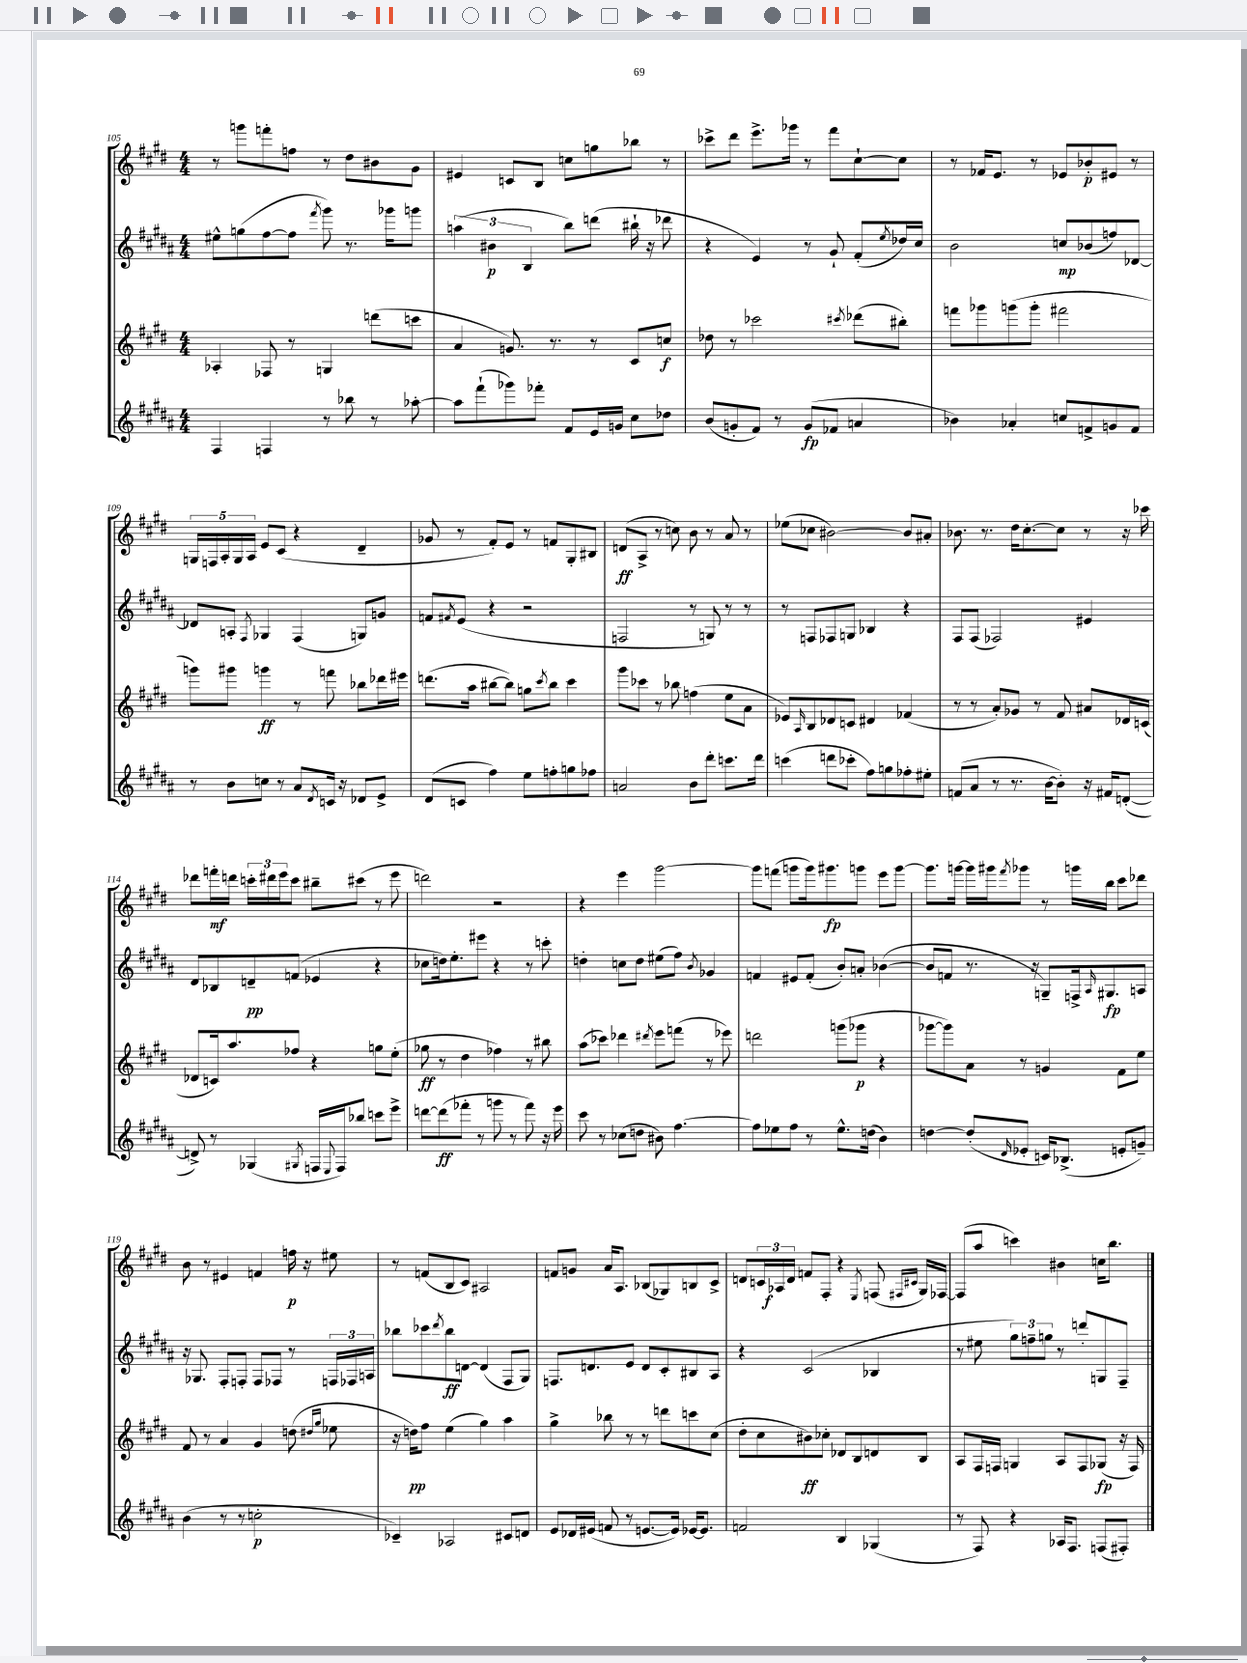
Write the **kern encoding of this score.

**kern	**dynam	**kern	**dynam	**kern	**dynam	**kern	**dynam
*part4	*part4	*part3	*part3	*part2	*part2	*part1	*part1
*staff4	*staff4	*staff3	*staff3	*staff2	*staff2	*staff1	*staff1
*clefG2	*	*clefG2	*	*clefG2	*	*clefG2	*
*k[f#c#g#d#a#]	*	*k[f#c#g#d#]	*	*k[f#c#g#d#a#]	*	*k[f#c#g#d#]	*
*M4/4	*	*M4/4	*	*M4/4	*	*M4/4	*
=105	=105	=105	=105	=105	=105	=105	=105
4F#/	.	4A-X'/	.	8ee#X^^\L	.	8r	.
.	.	.	.	(8ggn\	.	8gggn\L	.
4Fn/	.	8F-X/	.	[8ff#\	.	8fffn'\	.
.	.	8r	.	8ff#\J]	.	8ffn\J	.
.	.	.	.	8qfff#/	.	.	.
8r	.	4Gn/	.	8ggg#\)	.	8r	.
8bb-X\	.	.	.	8.r	.	8dd#\L	.
8r	.	(8dddn\L	.	.	.	8b#X\	.
.	.	.	.	16ggg-X\KL	.	.	.
[8aa-X'\	.	8cccn\J	.	8gggn\J	.	8g#\J	.
=106	=106	=106	=106	=106	=106	=106	=106
8aa-\L]	.	4a/	.	(6aan\	.	4e#X/	.
(8fff#`\	.	.	.	.	.	.	.
.	.	.	.	6b#X\	p	.	.
8ggg-X\)	.	8.gn/)	.	.	.	8cn/L	.
.	.	.	.	6B/	.	.	.
8fff-X'\J	.	.	.	.	.	8B/J	.
.	.	8.r	.	.	.	.	.
8f#/L	.	.	.	8bb\L)	.	8ccn\L	.
16e/L	.	8r	.	(8dddn\J	.	8ggn\	.
16gn/JJ	.	.	.	.	.	.	.
8cc#\L	.	8c#/L	.	16bb#X`\	.	8bb-X\J	.
.	.	.	.	16r	.	.	.
8dd-X\J	.	8ccn/J	f	8ddd-X\	.	8r	.
=107	=107	=107	=107	=107	=107	=107	=107
(8b/L	.	8dd-X\	.	4r	.	8ccc-X^\L	.
8gn'/	.	8r	.	.	.	8ddd#\J	.
8f#/J)	.	2ccc-X\	.	4e/)	.	8.eee^\L	.
8r	.	.	.	.	.	.	.
.	.	.	.	.	.	16ggg-X\Jk	.
(8g/L	fp	.	.	8r	.	8r	.
8f-X/J	.	.	.	8g#`/	.	8fff#\L	.
.	.	8qccc#X/	.	.	.	.	.
4an/	.	(8ddd-X\L	.	(8f#'/L	.	[8cc#`\	.
.	.	.	.	8qee/	.	.	.
.	.	8bb#X'\J)	.	16dd-X/L)	.	8cc#\J]	.
.	.	.	.	16cc#/JJ	.	.	.
=108	=108	=108	=108	=108	=108	=108	=108
4b-X\)	.	8fffn\L	.	2b\	.	8r	.
.	.	8ggg-X\	.	.	.	16f-X/KL	.
.	.	.	.	.	.	8.e/J	.
4a-X'/	.	(8gggn\	.	.	.	.	.
.	.	8ggg'\J	.	.	.	8r	.
8ccn/L	.	2fff#X\	.	8ccn/L	mp	8e-X/L	.
8fn^/	.	.	.	(8b-X/	.	8b-X'/	p
8gn/	.	.	.	8ffn/)	.	8e#X/J	.
8f/J	.	.	.	[8d-X/J	.	8r	.
!!LO:LB:g=z
=109	=109	=109	=109	=109	=109	=109	=109
8r	.	8gggn\L)	.	8d-X/L]	.	20Gn/LL	.
.	.	.	.	.	.	20Fn/	.
.	.	.	.	.	.	20A'/	.
8b\L	.	8ggg#X\J	.	8An'/J	.	.	.
.	.	.	.	.	.	20G/	.
.	.	.	.	.	.	20A/JJ	.
.	.	.	.	8qF#/	.	.	.
8ccn\J	.	4gggn\	ff	4G-X/	.	8e/L	.
8r	.	.	.	.	.	(8c#/J	.
8a#/L	.	8r	.	(4F#/	.	4r	.
8qd#/	.	.	.	.	.	.	.
16cn/Jk	.	8fffn\	.	.	.	.	.
16r	.	.	.	.	.	.	.
8d-X/L	.	8bb-X\L	.	8Gn/L)	.	4d#~/	.
8e^/J	.	16ddd-X\L	.	8gn/J	.	.	.
.	.	16eee#X\JJ	.	.	.	.	.
=110	=110	=110	=110	=110	=110	=110	=110
(8d#/L	.	(8.dddn\L	.	8fn/L	.	8g-X/	.
.	.	.	.	8qf#X/	.	.	.
8cn/J	.	.	.	(8e/J	.	8r	.
.	.	16aa\Jk	.	.	.	.	.
4ff#\)	.	[8bb#X\L	.	4r	.	8f#'/L)	.
.	.	8bb#\J])	.	.	.	8e/J	.
8ee\L	.	8ggn\L	.	2r	.	8r	.
.	.	8qccc#/	.	.	.	.	.
8ffn'\	.	8bb#\J	.	.	.	8fn/L	.
8ggn\	.	4ccc#\	.	.	.	8G#'/	.
8ff-X\J	.	.	.	.	.	8B#X/J	.
=111	=111	=111	=111	=111	=111	=111	=111
2an/	.	8ggg#\L	.	2Fn/	.	(8dn/L	ff
.	.	8ccc-X\J	.	.	.	8A^/J	.
.	.	8r	.	.	.	8r	.
.	.	8bb-X\	.	.	.	8ccn\)	.
8b\L	.	(4ffn\	.	8r	.	8b\	.
8ddd#'\J	.	.	.	8Gn/)	.	8r	.
8.cccn\L	.	8ee\L	.	8r	.	8a/	.
.	.	8a\J	.	8r	.	8r	.
16ddd#\Jk	.	.	.	.	.	.	.
=112	=112	=112	=112	=112	=112	=112	=112
(4cccn\	.	8e-X/L)	.	8r	.	(8ee-X\L	.
.	.	16qqA/	.	.	.	.	.
.	.	8B/	.	8Fn/L	.	8cc-X\J	.
8dddn\L	.	8d-X/	.	8F-X/	.	[2b#X\)	.
8ccc-X'\J	.	8cn/J	.	8Gn/J	.	.	.
8ff#\L)	.	4d#X/	.	4B-X/	.	.	.
8ggn\	.	.	.	.	.	.	.
8ff-X'\	.	(4f-X/	.	4r	.	8b#/L]	.
8ee#X'\J	.	.	.	.	.	8a#X'/J	.
=113	=113	=113	=113	=113	=113	=113	=113
(8fn/L	.	8r	.	8F#/L	.	8.b-X\	.
8a#/J	.	8r	.	(8F#/J	.	.	.
.	.	.	.	.	.	8.r	.
8r	.	8a'/L)	.	2F-X/)	.	.	.
8.r	.	8g-X/J	.	.	.	16dd#\KL	.
.	.	.	.	.	.	[8.cc#'\	.
.	.	8r	.	.	.	.	.
[16b\KL	.	.	.	.	.	.	.
8b'\J])	.	8f#/	.	.	.	8cc#\J]	.
16r	.	8a#X/L	.	4e#X/	.	8r	.
16f#X/KL	.	.	.	.	.	.	.
([8dn'/J	.	16d-X/L	.	.	.	16r	.
.	.	(16cn/JJ	.	.	.	16ccc-X\	.
!!LO:LB:g=z
=114	=114	=114	=114	=114	=114	=114	=114
8dn^/])	.	8d-X/L	.	8d#/L	.	8ddd-X\L	.
8r	.	16cn/k)	.	8B-X/	.	16fffn'\L	mf
.	.	8.aa/	.	.	.	16dddn\JJ	.
(4G-X/	.	.	.	8dn~/	pp	24cccn'\LL	.
.	.	.	.	.	.	24ddd#X\	.
.	.	.	.	.	.	24eee\J	.
.	.	8ff-X/J	.	(8fn/J	.	8ccc\J	.
8qG#X/	.	.	.	.	.	.	.
16Fn/LL	.	4r	.	4e-X/	.	8bb#X~\L	.
8qqE/	.	.	.	.	.	.	.
16F/J)	.	.	.	.	.	.	.
8bb-X/J	.	.	.	.	.	(8ccc#X\J	.
8cccn\L	.	8ggn\L	.	4r	.	8r	.
8eee^\J	.	(8ee'\J	.	.	.	8eee\	.
=115	=115	=115	=115	=115	=115	=115	=115
[8dddn\L	.	8gg-X\	ff	8cc-X\L	.	2dddn\)	.
(8ddd\]	ff	8r	.	16ddn\k)	.	.	.
.	.	.	.	8.ee'\	.	.	.
8fff-X'\J	.	4dd#\	.	.	.	.	.
8r	.	.	.	8eee#X\J	.	.	.
8gggn\	.	4ff-X\)	.	4r	.	2r	.
8r	.	.	.	.	.	.	.
8fff-\)	.	8r	.	8r	.	.	.
16r	.	8bb#X\	.	8cccn'\	.	.	.
16eee\	.	.	.	.	.	.	.
=116	=116	=116	=116	=116	=116	=116	=116
8ccc#\	.	(8aa\L	.	4ddn'\	.	4r	.
8r	.	8ccc-X\J)	.	.	.	.	.
(8cc-X\L	.	4ddd-X\	.	8ccn\L	.	4eee\	.
8ddn\J	.	.	.	8dd\J	.	.	.
.	.	8qddd#X/	.	.	.	.	.
8b#X\)	.	8eee\L	.	(8ee#X\L	.	[2ggg#\	.
[4.ff#\	.	(8fffn\J	.	8ff#\J)	.	.	.
.	.	.	.	8qb/	.	.	.
.	.	8r	.	4g-X/	.	.	.
.	.	8eee-X\)	.	.	.	.	.
=117	=117	=117	=117	=117	=117	=117	=117
8ff#\L]	.	2dddn\	.	4fn/	.	8ggg#\L]	.
8ee-X\	.	.	.	.	.	(8fffn\J	.
8ff#\J	.	.	.	8e#X/L	.	8gggn\L	.
8r	.	.	.	(8f'/J	.	16ggg\k)	.
.	.	.	.	.	.	8.ggg#X\	fp
8.ee-^^\L	.	(8gggn\L	.	8b'/L)	.	.	.
.	.	8ggg-X\J	p	8an'/J	.	8gggn\J	.
(16ddn\Jk	.	.	.	.	.	.	.
4b\)	.	4r	.	([4b-X\	.	8eee\L	.
.	.	.	.	.	.	[8ggg\J	.
=118	=118	=118	=118	=118	=118	=118	=118
[4ddn\	.	[8ggg-X\L	.	8b-/L]	.	8.ggg\L]	.
.	.	8ggg-\])	.	8fn/J	.	.	.
.	.	.	.	.	.	[16gggn\Jk	.
(8dd'/L]	.	8a\J	.	8.r	.	16ggg\LL]	.
.	.	.	.	.	.	16ggg#X\J	.
16qqd#/	.	.	.	.	.	8qfff#/	.
8e-X'/J	.	8r	.	.	.	8ggg-X\J	.
.	.	.	.	16r	.	.	.
16cn/KL)	.	4gn/	.	8Gn~/L)	.	8r	.
(8.B-X^/J	.	.	.	.	.	.	.
.	.	.	.	16Fn^/k	.	16gggn\LL	.
.	.	.	.	16qqA#/	.	.	.
.	.	.	.	8.G#X/	fp	16bb\JJ	.
8en'/L	.	8f#\L	.	.	.	8ccc#\L	.
8gn~/J)	.	8ee\J	.	8An/J	.	8ddd-X\J	.
!!LO:LB:g=z
=119	=119	=119	=119	=119	=119	=119	=119
(4b\	.	8f#/	.	16r	.	8b\	.
.	.	.	.	8.G-X/	.	.	.
.	.	8r	.	.	.	8r	.
8r	.	4a/	.	8F#'/L	.	4e#X/	.
8r	.	.	.	8Fn'/J	.	.	.
2ccn'\	p	4g#/	.	8F/L	.	4fn/	.
.	.	.	.	8F-X/J	.	.	.
.	.	(8ddn\	.	8r	.	16ffn\	p
.	.	.	.	.	.	16r	.
.	.	16qqdd#X/LL	.	.	.	.	.
.	.	16qqgg#/JJ	.	.	.	.	.
.	.	8ee-X\	.	24Fn/LL	.	8ee#X\	.
.	.	.	.	24F-X/	.	.	.
.	.	.	.	24An/JJ	.	.	.
=120	=120	=120	=120	=120	=120	=120	=120
4c-X~/)	.	16r	.	8bb-X\L	.	8r	.
.	.	16ddn\KL)	pp	.	.	.	.
.	.	8ff#\J	.	8ccc-X\	.	(8fn/L	.
.	.	.	.	8qddd#/	.	.	.
2A-X/	.	(4ee\	.	8bb-\	ff	8B/	.
.	.	.	.	[8dn\J	.	8c#/J)	.
.	.	4gg#\)	.	(4d/]	.	2A#X/	.
8c#X/L	.	4aa\	.	8F#/L	.	.	.
8dn/J	.	.	.	8G#/J)	.	.	.
=121	=121	=121	=121	=121	=121	=121	=121
8e/L	.	4gg#^\	.	8.Fn/L	.	8fn/L	.
16d-X/L	.	.	.	.	.	8gn/J	.
(16e#X/JJ	.	.	.	8.dn/	.	.	.
8fn/	.	8bb-X\	.	.	.	16a/KL	.
.	.	.	.	.	.	8.A/J	.
8r	.	8r	.	8e/J	.	.	.
[8.en/L	.	8r	.	8d/L	.	(8B-X/L	.
.	.	8dddn\L	.	8c#'/	.	8G-X/)	.
16e/Jk])	.	.	.	.	.	.	.
[16e-X/KL	.	8cccn\	.	8B#X/	.	8Bn/	.
8.e-/J]	.	.	.	.	.	.	.
.	.	(8cc#\J	.	8A#/J	.	8c#^/J	.
=122	=122	=122	=122	=122	=122	=122	=122
2fn/	.	8dd#'\L	.	4r	.	8dn/L	.
.	.	8cc#\	.	.	.	24cn/L	.
.	.	.	.	.	.	24A-X/	f
.	.	.	.	.	.	24d/JJ	.
.	.	8b#X\)	ff	(2c#/	.	8fn/L	.
.	.	8cc-X'\J	.	.	.	8F#'/J	.
4B/	.	8d-X/L	.	.	.	4r	.
.	.	8B/	.	.	.	.	.
.	.	.	.	.	.	8qE/	.
(4G-X/	.	8dn/	.	4B-X/	.	(8Fn/	.
.	.	.	.	.	.	16qqF#X/LL	.
.	.	.	.	.	.	16qqc#X/JJ	.
.	.	8B/J	.	.	.	16G#/LL)	.
.	.	.	.	.	.	[16F-X/JJ	.
=123	=123	=123	=123	=123	=123	=123	=123
8r	.	8A/L	.	8r	.	(8F-/L]	.
8F#/)	.	16F#/L	.	8ee#X\	.	8aa/J	.
.	.	16Fn/JJ	.	.	.	.	.
4r	.	4Gn/	.	12gg#\L)	.	4cccn\)	.
.	.	.	.	12ffn~\	.	.	.
.	.	.	.	12ggn\J	.	.	.
16A-X/KL	.	8A/L	.	8r	.	4b#X\	.
8.F#/J	.	.	.	.	.	.	.
.	.	8F/	.	8dddn'/L	.	.	.
(8Fn/L	.	(8G-X/J	fp	8Gn/	.	16ccn\KL	.
.	.	.	.	.	.	8.bb\J	.
8F#X'/J)	.	16r	.	8F#~/J	.	.	.
.	.	16F/)	.	.	.	.	.
==	==	==	==	==	==	==	==
*-	*-	*-	*-	*-	*-	*-	*-
